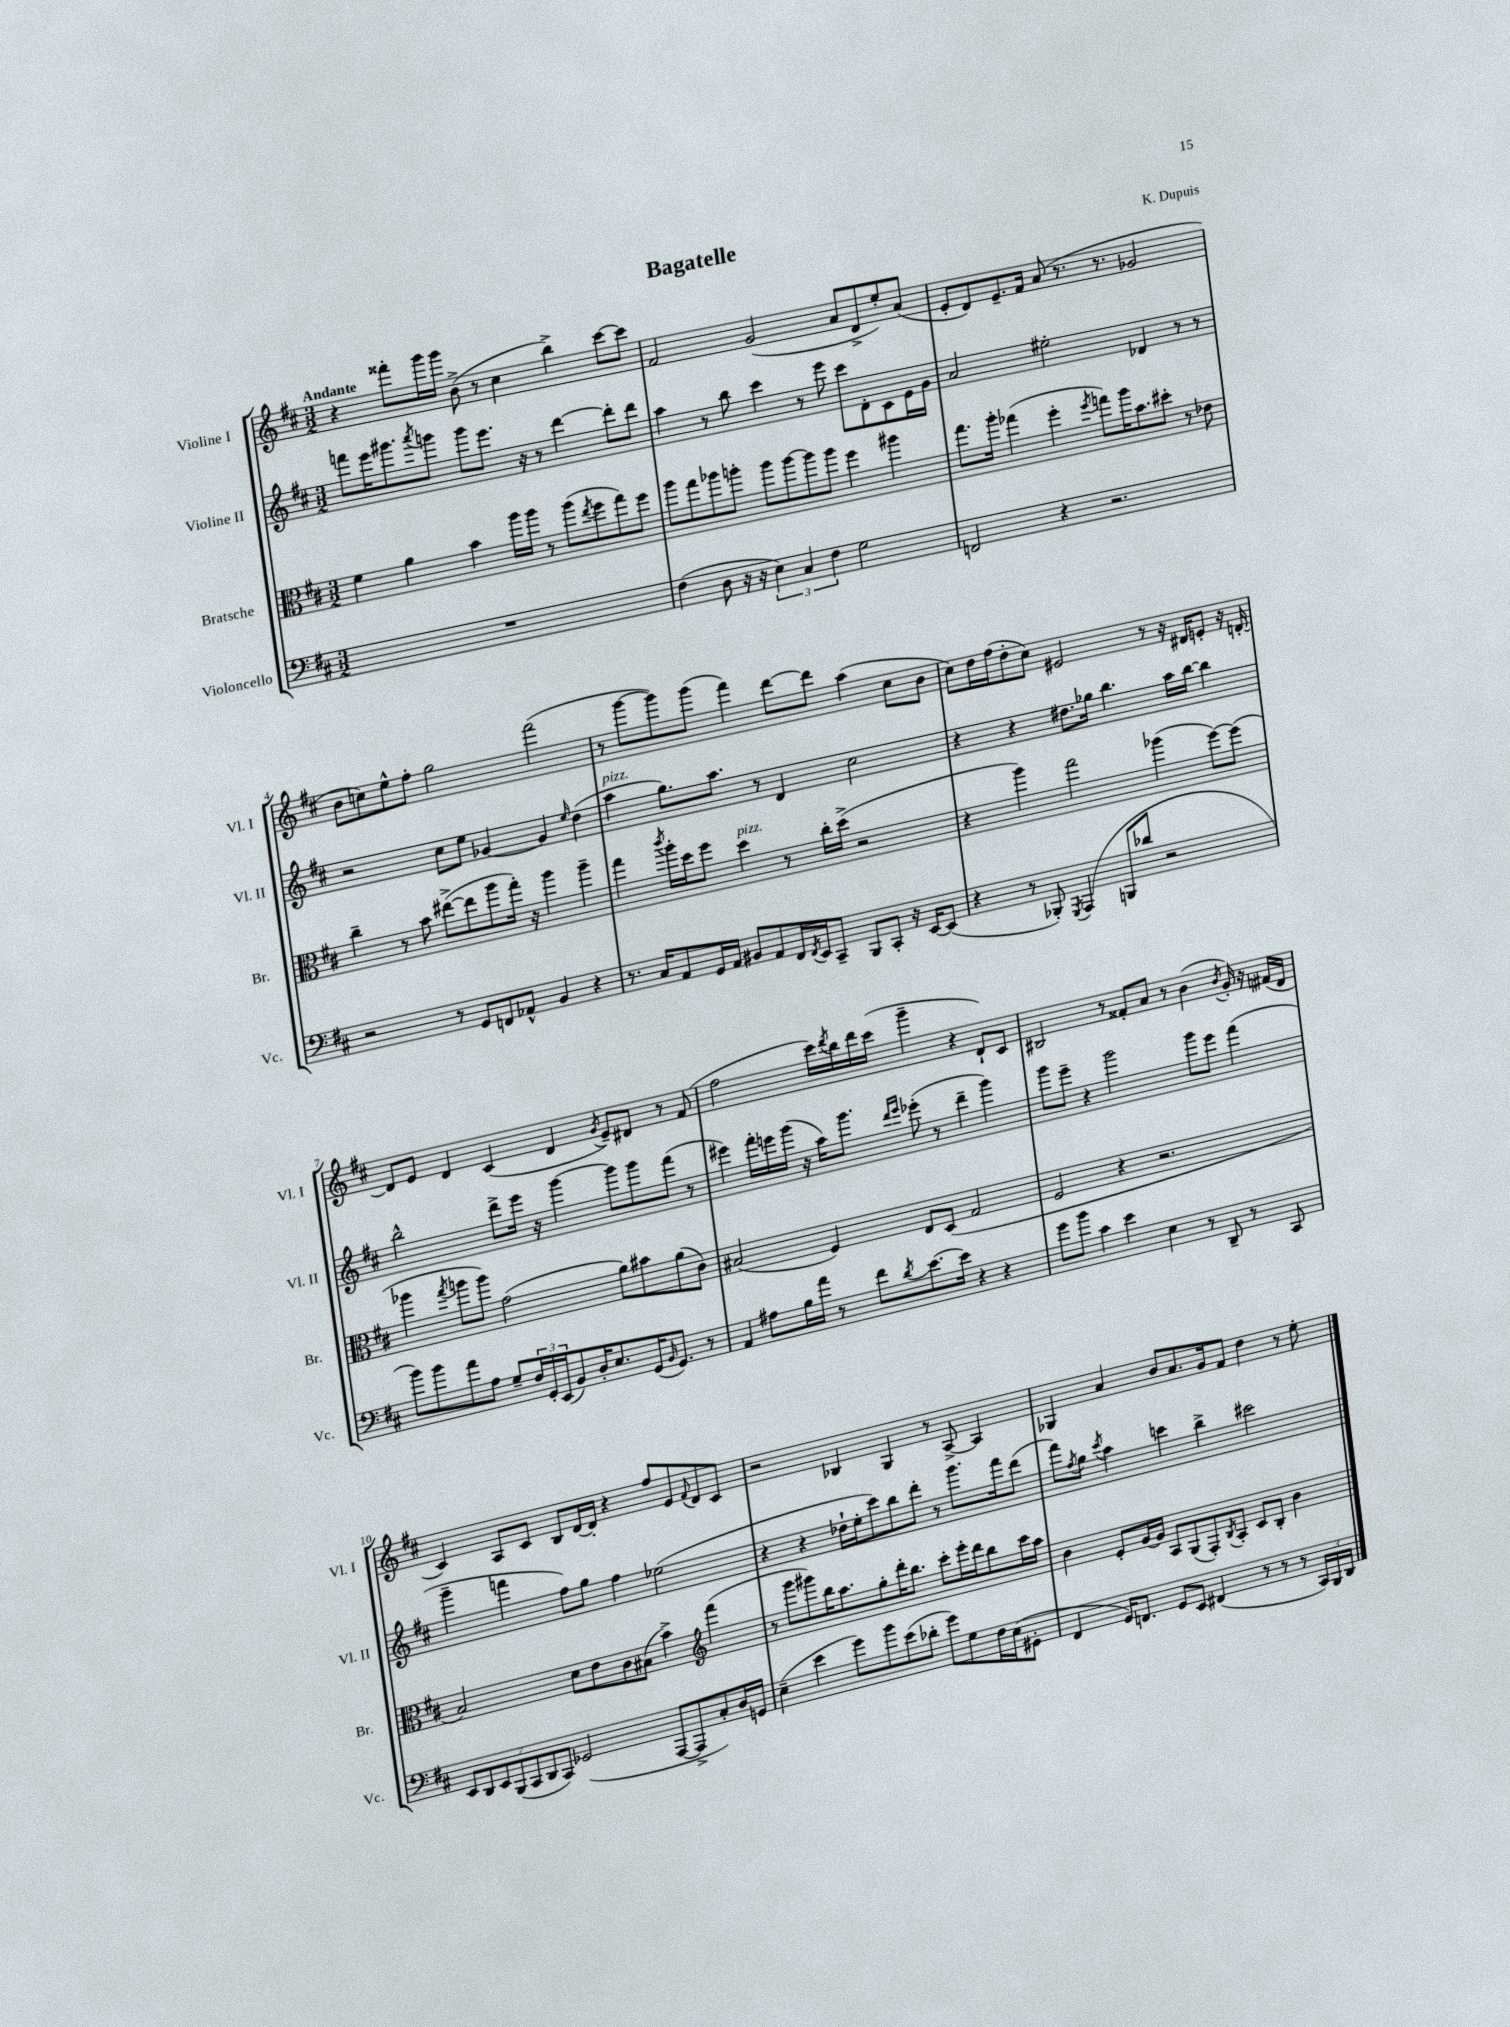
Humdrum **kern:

**kern	**kern	**kern	**kern
*part4	*part3	*part2	*part1
*staff4	*staff3	*staff2	*staff1
*I"Violoncello	*I"Bratsche	*I"Violine II	*I"Violine I
*I'Vc.	*I'Br.	*I'Vl. II	*I'Vl. I
*clefF4	*clefC3	*clefG2	*clefG2
*k[f#c#]	*k[f#c#]	*k[f#c#]	*k[f#c#]
*M3/2	*M3/2	*M3/2	*M3/2
=1	=1	=1	=1
!	!	!	!LO:TX:a:B:t=Andante
1.r	4f#\	8fffn\L	4r
.	.	16eee\K	.
.	.	8.ggg#X\	.
.	4a\	.	8fff##X'\L
.	.	8qaaa/	.
.	.	8gggn\J	16ggg\L
.	.	.	16ggg\JJ
.	4b\	8ggg\L	(8b^\
.	.	8.eee\J	8r
.	16aa\LL	.	4cc#\
.	16aa\JJ	16r	.
.	8r	8r	.
.	(8aa\L	[4ddd\	4bb^\)
.	8qee/	.	.
.	8ff#\	.	.
.	8gg\)	8ddd'\L]	[8ccc#\L
.	8ff#\J	8ddd\J	8ccc#\J]
=2	=2	=2	=2
(4F#\	8aa\L	4aa\	2f#/
.	8gg\	.	.
8D\	8aa-X\	8r	.
16r	8aan'\J	8bb\	.
16r	.	.	.
6E\)	8aa\L	4ccc#\	(2g/
.	[8aa\	.	.
6C#/	.	.	.
.	8aa\]	8r	.
6F#\	.	.	.
.	8aa\J	8eee\	.
2G\	4ff#\	8ccc#\L	8a/L
.	.	8d'\	8d^/
.	4aa#X\	8c#\	8ee'/)
.	.	16e\L	(8a/J
.	.	16g\JJ	.
=3	=3	=3	=3
2FFn/	8.gg\L	2a/	8e'/L
.	.	.	8d/)
.	16aa'\Jk	.	.
.	(4gg-X\	.	8.e~/
.	.	.	16f#/Jk
4r	4ff#'\	2ee#X'\	(8a/
.	.	.	8.r
.	8qff#/	.	.
2.r	8ggn\L)	.	.
.	.	.	8.r
.	16aa\K	.	.
.	8.b\	.	.
.	.	4d-X/	2g-X/
.	8dd#X'\J	.	.
.	8r	8r	.
.	8e-X\	8r	.
!!LO:LB:g=z
=4	=4	=4	=4
2r	4cc#~\	2r	8b\L
.	.	.	8ccn\)
.	8r	.	8ee^^\
.	8b\	.	8ff#'\J
8r	([8ee#X^\L	8cc#\L	2gg\
8GG/L	8ee#\]	8ee\J	.
8FFn/	8aa\	[4g-X/	.
8AA-X^^/J	16gg'\Jk)	.	.
.	16r	.	.
4BB/	4aa\	4g-/]	(2fff#\
.	.	16qqee/	.
4r	4aa~\	(4dd\	.
=5	=5	=5	=5
!	!	!LO:TX:a:i:t=pizz.	!
8.r	4gg\	4aa\	8r
.	.	.	[8ggg\L
16C#/KL	.	.	.
.	8qccc#/	.	.
8AA/	16aa'\LL	8.gg\L)	8ggg\])
.	16dd\J	.	.
16GG/L	8ff#\J	.	(8ggg\J
16AA/JJ	.	8.aa\J	.
!	!LO:TX:a:i:t=pizz.	!	!
8BB#X/L	4dd\	.	4fff#\)
8AA/	.	8r	.
16FF#/L	8r	4d/	[8ddd\L
8qFF#/	.	.	.
16EE/J	.	.	.
8CC#~/J	16cc#'\LL	.	8ddd\J]
.	(16dd^\JJ	.	.
8BBB/L	2r	2cc#\	(4aa\
8CC#'/J	.	.	.
16r	.	.	8cc#\L
[16EE/KL	.	.	.
(8EE/J]	.	.	8b\J
=6	=6	=6	=6
4r	4r	4r	8cc#\L)
.	.	.	16dd\L
.	.	.	(16ff#\J
8r	4aa\)	4r	8dd'\
8BBB-X'/)	.	.	8cc#\J)
8qGGG/	.	.	.
(4AAA/	2gg\	8.dd#X\L	2e#X/
.	.	16gg-X\Jk	.
8BBBn/L	.	4.bb\	.
8d-X/J	.	.	.
2r	(4aa-X\	.	8r
.	.	16aa\LL	16r
.	.	[16bb\JJ	16d#X/KL
.	[8ff#\L)	4bb\]	8en'/J
.	(8ff#\J]	.	16r
.	.	.	[16dn'/
!!LO:LB:g=z
=7	=7	=7	=7
8b\L)	4aa-X\	2bb^^\	8d/L]
8b\	.	.	8e/J
.	8qgg/	.	.
8a\	8aan\L	.	4d/
8A\J	8aa\J)	.	.
8G~/L	(2g\	8ddd^\L	(4c#/
24F#/L	.	16eee\Jk	.
24GG'/	.	.	.
.	.	16r	.
(24EE/J	.	.	.
8BB/)	.	[4ggg\	4d/
16D'/K	.	.	.
8.E/	.	.	.
.	.	.	8qg/
.	8a\L)	8ggg\L]	8e~/L)
(16GG/K	8b#X\	8ggg\	8d#X/J
16qqBB/	.	.	.
8.GG/J)	.	.	.
.	(8a\	(8fff#\J	8r
8r	8c#\J)	8r	(8f#/
=8	=8	=8	=8
4AA/	(2B#X/	4eee#X\)	2ff#\
8A#X\L	.	16fff#'\LL	.
.	.	16eeen\	.
16B\L	.	(16ggg\JJ	.
16a\JJ	.	16r	.
8r	4F#/)	16aa\KL)	16ccc#\LL)
.	.	.	8qddd/
.	.	8.ggg\J	16bb\
8f#\L	.	.	16ddd\
.	.	.	(16ccc#\JJ
.	.	16qqddd/LL	.
8qd/	.	16qqeee/JJ	.
[8.e\	8E/L	(8eee-X'\	4ggg~\
.	(8D/J	8r	.
16e\Jk]	.	.	.
4r	2G/	4ddd~\	4r
4r	.	4ggg\)	8d`/L)
.	.	.	8c#/J
=9	=9	=9	=9
8g\L	2F#/	8ggg\L	2B#X/
8b\J	.	8eee~\J	.
4c#\	.	4r	.
4e\	4r	2ggg\	8r
.	.	.	8f##X'/L
4E\	2.r	.	8a/J
.	.	.	8r
8r	.	8ggg\L	(4b\
8DD~/	.	8eee\J	.
.	.	.	8qb/
8r	.	(4fff#\	16g'/)
.	.	.	16r
8CC#/	.	.	(16f#X/LL
.	.	.	16d/JJ
!!LO:LB:g=z
=10	=10	=10	=10
14EE/L	2B/)	4ggg~\	4c#/)
14DD/	.	.	.
14EE/	.	.	.
(14BBB/	.	.	.
.	.	4fffn\	8A/L
14CC#/	.	.	.
14DD/	.	.	.
.	.	.	8c#/J
14CC#/J)	.	.	.
(2GG-X/	8d\L	8ff#\L)	8B/L
.	8e\	8gg\J	[16d/L
.	.	.	16d'/JJ]
.	8c#\	4ff#\	4r
.	(8B#X\J	.	.
[8AAA/L	4b^\)	(2ee-X\	8ff#/L
8AAA^/]	.	.	8e/
*	*clefG2	*	*
.	.	.	8qqf#/
8C#'/)	(4fff#\	.	8d/
16D/L	.	.	8c#/J
16GGn/JJ	.	.	.
=11	=11	=11	=11
(4E~\	8r	4r	2r
.	8ggg\L	.	.
4e\	8ggg#X\)	4r	.
.	16bb\K	.	.
.	8.aa\	.	.
8g\L)	.	16dd-X`\LL	4B-X/
.	.	16ee'\J	.
8b\	8gg'\	8ccc#\)	.
(8e\	16ddd'\K	8bb\	4G/
.	8.bb\J	.	.
8d-X'\J	.	8ddd'\J	.
8g\L)	8ccc#'\L	8r	8r
8G\	16eee'\L	8.ggg\L	[8A^/
.	16ddd\J	.	.
16F#\L	8bb\	.	4A/]
(16E\J	.	16fff#\k	.
8GG#X'\J	16ccc#\L	(8ddd\J	.
.	16aa\JJ	.	.
=12	=12	=12	=12
4FF#/	4b\	8fff#\L)	4G-X/
.	.	8qff#/	.
.	.	8gg\J	.
.	.	8qccc#/	.
16GG/KL)	8e'/L	4aa\	4a/
8.FFn/J	.	.	.
.	[16g/L	.	.
.	16g/JJ]	.	.
8GG/L	8A/L	4cccn\	8b/L
8EE/J	(8G/	.	8.a/
(4FF#X/	8F#'/)	4bb^\	.
.	.	.	16g/k
.	8qB/	.	.
.	8A'/J	.	8f#/J
8r	8c#/L	2ccc#X\	4dd\
8r	8B'/J	.	.
8r	4b\	.	8r
24CC#/LL)	.	.	8ee'\
24BBB/	.	.	.
24DD/JJ	.	.	.
==	==	==	==
*-	*-	*-	*-
